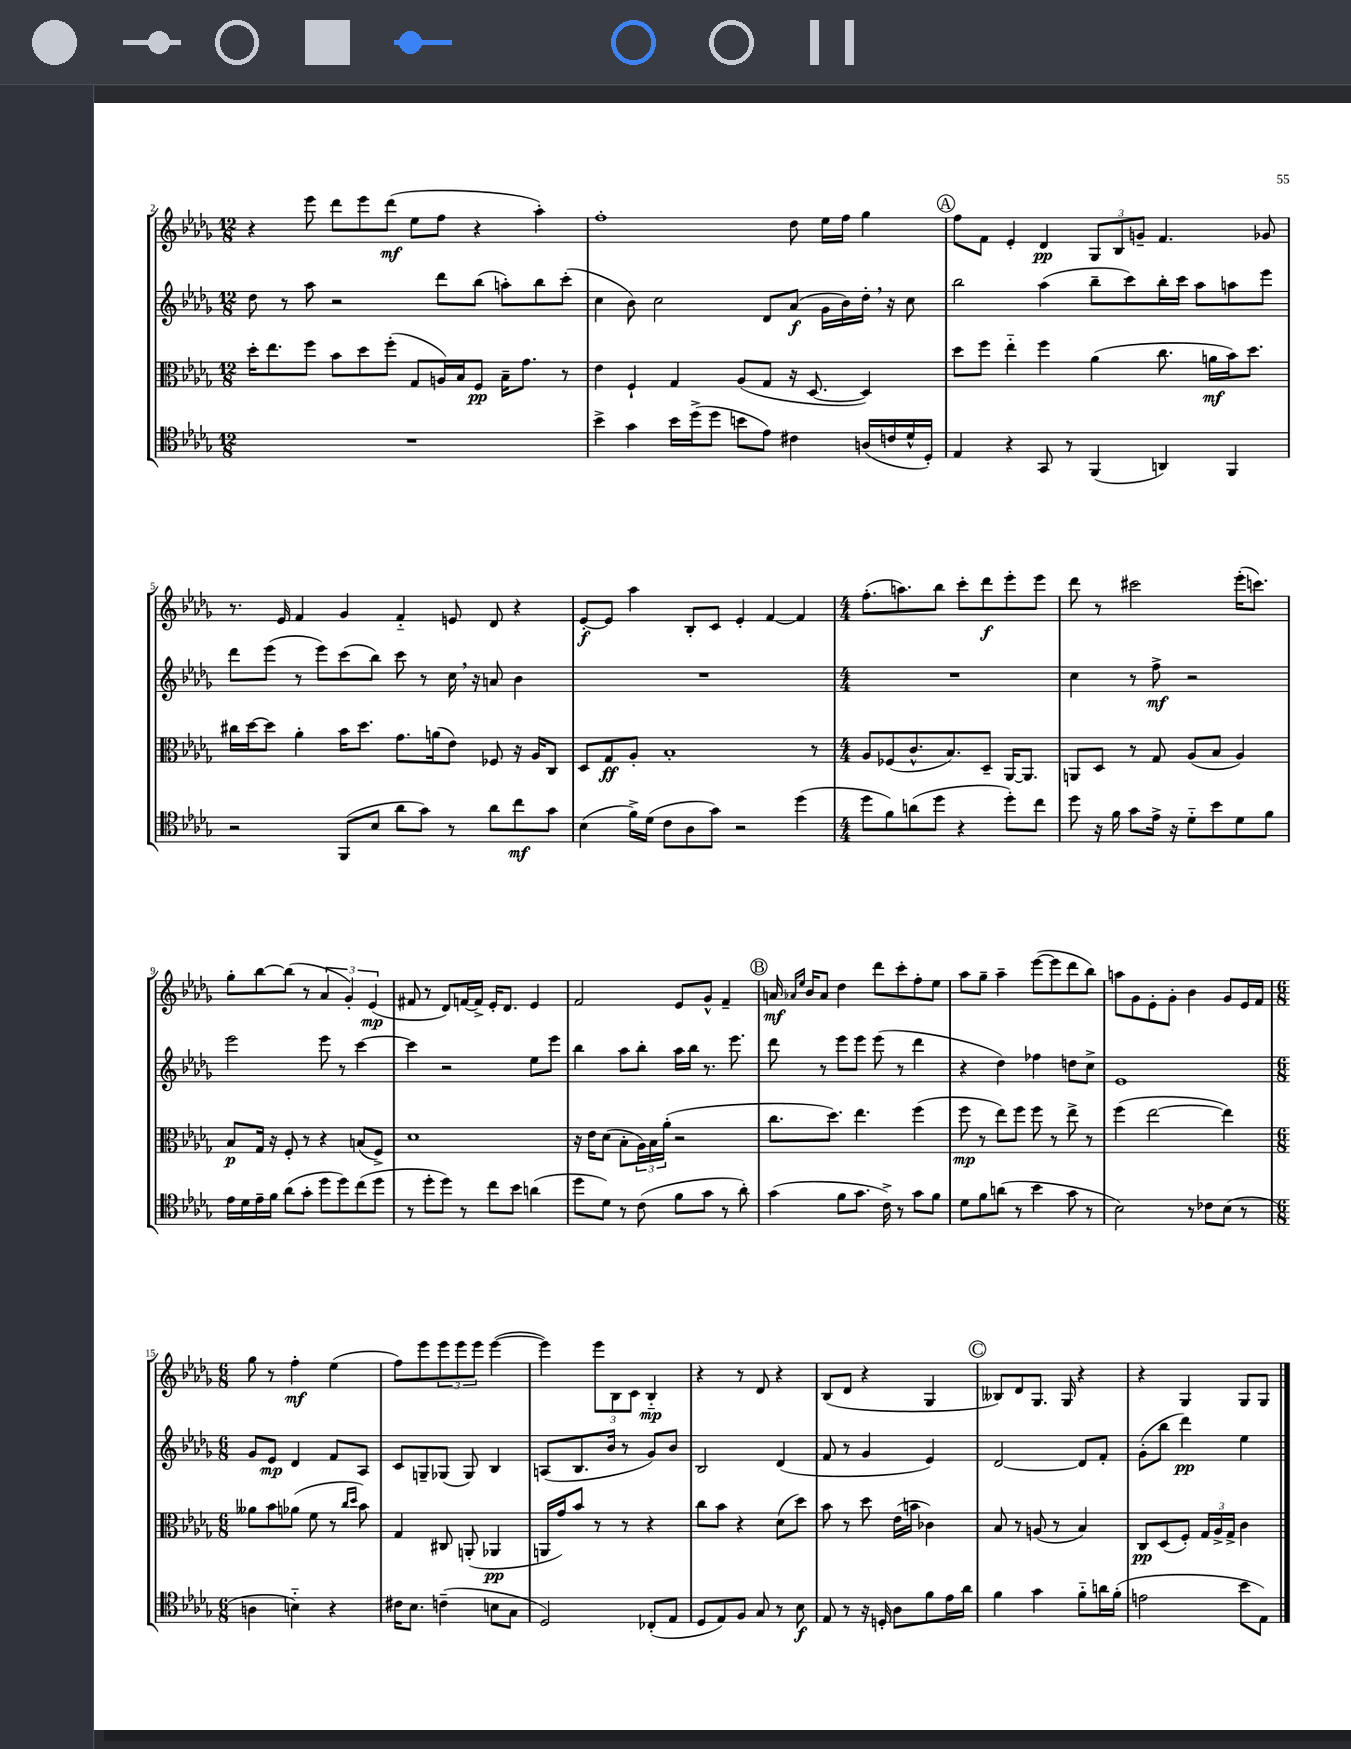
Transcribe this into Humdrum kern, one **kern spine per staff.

**kern	**dynam	**kern	**dynam	**kern	**dynam	**kern	**dynam
*part4	*part4	*part3	*part3	*part2	*part2	*part1	*part1
*staff4	*staff4	*staff3	*staff3	*staff2	*staff2	*staff1	*staff1
*clefC4	*	*clefC3	*	*clefG2	*	*clefG2	*
*k[b-e-a-d-g-]	*	*k[b-e-a-d-g-]	*	*k[b-e-a-d-g-]	*	*k[b-e-a-d-g-]	*
*M12/8	*	*M12/8	*	*M12/8	*	*M12/8	*
=2	=2	=2	=2	=2	=2	=2	=2
1.r	.	16dd-'\KL	.	8dd-\	.	4r	.
.	.	8.ee-\	.	.	.	.	.
.	.	.	.	8r	.	.	.
.	.	8ff\J	.	8aa-\	.	8eee-\	.
.	.	8b-\L	.	2r	.	8ddd-\L	.
.	.	8dd-\	.	.	.	8eee-\	.
.	.	(8ff'\J	.	.	.	(8ddd-\J	mf
.	.	8G-/L	.	.	.	8ee-\L	.
.	.	16An/L)	.	8ddd-\L	.	8ff\J	.
.	.	16B-/J	.	.	.	.	.
.	.	8F/J	pp	(8bb-\J	.	4r	.
.	.	16B-~\KL	.	8aan'\L)	.	.	.
.	.	8.g-\J	.	.	.	.	.
.	.	.	.	8bb-\	.	4aa-'\)	.
.	.	8r	.	(8ccc'\J	.	.	.
=3	=3	=3	=3	=3	=3	=3	=3
4b-^\	.	4e-\	.	4cc\	.	1ff'	.
4g-\	.	4F`/	.	8b-\)	.	.	.
.	.	.	.	2cc\	.	.	.
16b-\LL	.	4G-/	.	.	.	.	.
(16dd-^\J	.	.	.	.	.	.	.
8dd-\J	.	.	.	.	.	.	.
8bn\L	.	(8A-/L	.	.	.	.	.
8e-\J)	.	8G-/J	.	8d-/L	.	.	.
4c#X\	.	16r	.	(8a-/J	f	8dd-\	.
.	.	[8.D-/	.	.	.	.	.
.	.	.	.	16g-\LL	.	16ee-\LL	.
.	.	.	.	16b-\)	.	16ff\JJ	.
(16An/LL	.	4D-/])	.	16dd-',\JJ	.	4gg-\	.
16cn/	.	.	.	16r	.	.	.
16d-^^/	.	.	.	8cc\	.	.	.
16D-'/JJ)	.	.	.	.	.	.	.
!!LO:REH:place=s1:t=A
=4	=4	=4	=4	=4	=4	=4	=4
4E-/	.	8dd-\L	.	2bb-\	.	8ff\L	.
.	.	8ff\J	.	.	.	8f\J	.
4r	.	4ee-\	.	.	.	4e-'/	.
8GG-/	.	4ff\	.	(4aa-\	.	4d-/	pp
8r	.	.	.	.	.	.	.
(4FF/	.	(4a-\	.	8bb-~\L	.	12G-/L	.
.	.	.	.	.	.	12B-/	.
.	.	.	.	8ccc\)	.	.	.
.	.	.	.	.	.	12gn~/J	.
4AAn/)	.	8.cc\	.	16bb-'\L	.	4.f/	.
.	.	.	.	16ccc\JJ	.	.	.
.	.	.	.	8aa-\L	.	.	.
.	.	16an\LL	mf	.	.	.	.
4FF/	.	16b-\J)	.	8aan\	.	.	.
.	.	8.dd-\J	.	.	.	.	.
.	.	.	.	8eee-\J	.	8g-X/	.
!!LO:LB:g=z
=5	=5	=5	=5	=5	=5	=5	=5
2r	.	16cc#X\LL	.	8ddd-\L	.	8.r	.
.	.	[16dd-\J	.	.	.	.	.
.	.	8dd-\J]	.	(8eee-\J	.	.	.
.	.	.	.	.	.	16e-/	.
.	.	4a-'\	.	8r	.	4f/	.
.	.	.	.	8eee-\L)	.	.	.
(8FF/L	.	16b-\KL	.	(8ccc\	.	4g-/	.
.	.	8.dd-\J	.	.	.	.	.
8B-/J	.	.	.	8bb-\J)	.	.	.
8a-\L	.	8.g-\L	.	8ccc\	.	4f/	.
8g-\J)	.	.	.	8r	.	.	.
.	.	(16an\k	.	.	.	.	.
8r	.	8e-\J)	.	16cc,\	.	8en/	.
.	.	.	.	16r	.	.	.
8a-\L	.	8F-X/	.	8an/	.	8d-/	.
8cc\	mf	16r	.	4b-\	.	4r	.
.	.	16A-/KL	.	.	.	.	.
8g-\J	.	8C/J	.	.	.	.	.
=6	=6	=6	=6	=6	=6	=6	=6
(4B-\	.	8D-/L	.	1.r	.	[8e-'/L	f
.	.	8G-/	ff	.	.	8e-/J]	.
16f^\LL)	.	8A-'/J	.	.	.	4aa-\	.
(16d-\JJ	.	.	.	.	.	.	.
8c\L	.	1B-'	.	.	.	.	.
8A-\	.	.	.	.	.	8B-'/L	.
8g-\J)	.	.	.	.	.	8c/J	.
2r	.	.	.	.	.	4e-'/	.
.	.	.	.	.	.	[4f/	.
(4dd-\	.	.	.	.	.	4f/]	.
.	.	8r	.	.	.	.	.
=7	=7	=7	=7	=7	=7	=7	=7
*M4/4	*	*M4/4	*	*M4/4	*	*M4/4	*
8dd-\L	.	8A-/L	.	1r	.	(8.ff'\L	.
8f\)	.	(8F-X/	.	.	.	.	.
.	.	.	.	.	.	8.aan\)	.
(8an\	.	8.c^^/	.	.	.	.	.
8dd-\J	.	.	.	.	.	8bb-\J	.
.	.	8.B-/)	.	.	.	.	.
4r	.	.	.	.	.	8ccc'\L	.
.	.	8D-~/J	.	.	.	8ddd-\	f
8dd-'\L)	.	[16AA-/KL	.	.	.	8eee-'\	.
.	.	8.AA-/J]	.	.	.	.	.
8cc\J	.	.	.	.	.	8eee-\J	.
=8	=8	=8	=8	=8	=8	=8	=8
8dd-\	.	8AAn/L	.	4cc\	.	8ddd-\	.
16r	.	8D-/J	.	.	.	8r	.
16f\	.	.	.	.	.	.	.
8g-\L	.	8r	.	8r	.	2ccc#X\	.
16e-^\Jk	.	8G-/	.	8ff^\	mf	.	.
16r	.	.	.	.	.	.	.
8d-\L	.	(8A-/L	.	2r	.	.	.
8b-\	.	8B-/J	.	.	.	.	.
8d-\	.	4A-/)	.	.	.	(16eee-'\KL	.
.	.	.	.	.	.	8.cccn\J)	.
8f\J	.	.	.	.	.	.	.
!!LO:LB:g=z
=9	=9	=9	=9	=9	=9	=9	=9
16e-\LL	.	8B-/L	p	2eee-\	.	8gg-'\L	.
16d-\	.	.	.	.	.	.	.
16e-~\	.	16G-/Jk	.	.	.	[8bb-\	.
16f\JJ	.	16r	.	.	.	.	.
(8a-\L	.	8F'/	.	.	.	(8bb-\J]	.
8g-'\J	.	8r	.	.	.	8r	.
8dd-\L	.	4r	.	8eee-\	.	6a-/	.
8dd-\)	.	.	.	8r	.	.	.
.	.	.	.	.	.	6g-'/)	.
(8cc\	.	(8Bn/L	.	[4ccc\	.	.	.
.	.	.	.	.	.	(6e-/	mp
8dd-\J	.	8F^/J)	.	.	.	.	.
=10	=10	=10	=10	=10	=10	=10	=10
8r	.	1d-	.	4ccc\]	.	8f#X/	.
8dd-'\L	.	.	.	.	.	8r	.
8dd-\J)	.	.	.	2r	.	8d-/L)	.
8r	.	.	.	.	.	[16fn/L	.
.	.	.	.	.	.	16f^/JJ]	.
8cc\L	.	.	.	.	.	16e-'/KL	.
.	.	.	.	.	.	8.d-/J	.
8b-\J	.	.	.	.	.	.	.
(4an\	.	.	.	8ee-\L	.	4e-/	.
.	.	.	.	8eee-\J	.	.	.
=11	=11	=11	=11	=11	=11	=11	=11
8dd-\L	.	16r	.	4bb-\	.	2f/	.
.	.	16e-\KL	.	.	.	.	.
8d-\J)	.	(8d-\J	.	.	.	.	.
8r	.	8B-'\L	.	8aa-\L	.	.	.
(8c\	.	24A-\L)	.	8bb-'\J	.	.	.
.	.	24B-\	.	.	.	.	.
.	.	(24a-'\JJ	.	.	.	.	.
8f\L	.	2r	.	16aa-\LL	.	8e-/L	.
.	.	.	.	16bb-\JJ	.	.	.
8g-\J	.	.	.	8.r	.	8g-^^/J	.
8r	.	.	.	.	.	4f~/	.
.	.	.	.	8.eee-\	.	.	.
8a-'\)	.	.	.	.	.	.	.
!!LO:REH:place=s1:t=B
=12	=12	=12	=12	=12	=12	=12	=12
(4g-\	.	8.cc\L	.	8ddd-\	.	16an/	mf
.	.	.	.	.	.	16qqa-X/LL	.
.	.	.	.	.	.	16qqee-/JJ	.
.	.	.	.	.	.	16b-/KL	.
.	.	.	.	8r	.	8a-/J	.
.	.	8.dd-\J)	.	.	.	.	.
8f\L	.	.	.	8eee-\L	.	4dd-\	.
8.g-\J	.	4.ee-\	.	8eee-\J	.	.	.
.	.	.	.	(8eee-\	.	8ddd-\L	.
16c^\)	.	.	.	.	.	.	.
8r	.	.	.	8r	.	8ccc'\	.
8g-\L	.	(4ff\	.	4ddd-\	.	8ff'\	.
8f\J	.	.	.	.	.	8ee-\J	.
=13	=13	=13	=13	=13	=13	=13	=13
8d-\L	.	8ff\	mp	4r	.	8aa-\L	.
8f\	.	8r	.	.	.	8gg-~\J	.
(8an\J	.	8ee-\L)	.	4dd-\)	.	4aa-~\	.
8r	.	8ff\J	.	.	.	.	.
4b-\	.	8ff\	.	4ff-X\	.	([8eee-\L	.
.	.	8r	.	.	.	8eee-\]	.
8g-\	.	8ee-^\	.	8ddn\L	.	8ddd-\	.
8r	.	8r	.	8cc^\J	.	8bb-\J)	.
=14	=14	=14	=14	=14	=14	=14	=14
2B-\)	.	(4ff\	.	1e-	.	8aan\L	.
.	.	.	.	.	.	8g-\	.
.	.	[2ee-\	.	.	.	8e-'\	.
.	.	.	.	.	.	8g-'\J	.
8r	.	.	.	.	.	4b-\	.
8c-X\L	.	.	.	.	.	.	.
(8B-\J	.	4ee-\])	.	.	.	8g-/L	.
8r	.	.	.	.	.	16e-/L	.
.	.	.	.	.	.	16f/JJ	.
!!LO:LB:g=z
=15	=15	=15	=15	=15	=15	=15	=15
*M6/8	*	*M6/8	*	*M6/8	*	*M6/8	*
4An\	.	8a--X\L	.	8g-/L	.	8gg-\	.
.	.	8b-\	.	8e-/J	mp	8r	.
4Bn\)	.	(8a-X\J	.	4d-/	.	4ff'\	mf
.	.	8f\	.	.	.	.	.
4r	.	8r	.	8f/L	.	(4ee-\	.
.	.	16qqcc/LL	.	.	.	.	.
.	.	16qqdd-/JJ	.	.	.	.	.
.	.	8b-\)	.	8A-/J	.	.	.
=16	=16	=16	=16	=16	=16	=16	=16
16c#X\KL	.	4G-/	.	8c/L	.	8ff\L)	.
8.B-\J	.	.	.	.	.	.	.
.	.	.	.	8Gn~/	.	8eee-\	.
(4cn~\	.	8C#X/	.	(8G-X/J	.	12eee-\	.
.	.	.	.	.	.	12eee-\	.
.	.	(8AAn'/	.	8G-/)	.	.	.
.	.	.	.	.	.	12eee-\J	.
8Bn\L	.	4AA-X/	pp	4B-/	.	([4eee-\	.
8G-\J	.	.	.	.	.	.	.
=17	=17	=17	=17	=17	=17	=17	=17
2D-/)	.	16AAn/LL	.	(8An/L	.	4eee-\])	.
.	.	16g-/J)	.	.	.	.	.
.	.	8b-/J	.	8.B-/	.	.	.
.	.	8r	.	.	.	12eee-\L	.
.	.	.	.	16b-/Jk	.	.	.
.	.	.	.	.	.	12B-\	.
.	.	8r	.	8r	.	.	.
.	.	.	.	.	.	12c\J	.
(8C-X'/L	.	4r	.	8g-/L)	.	4B-/	mp
8E-/J	.	.	.	8b-/J	.	.	.
=18	=18	=18	=18	=18	=18	=18	=18
8D-/L	.	8cc\L	.	2B-/	.	4r	.
8E-/)	.	8b-\J	.	.	.	.	.
8F/J	.	4r	.	.	.	8r	.
8G-/	.	.	.	.	.	8d-/	.
8r	.	(8d-\L	.	(4d-/	.	4r	.
8B-\	f	8dd-\J)	.	.	.	.	.
=19	=19	=19	=19	=19	=19	=19	=19
8E-/	.	8b-\	.	8f/	.	(8B-/L	.
8r	.	8r	.	8r	.	8d-/J	.
16r	.	8dd-\	.	4g-/	.	4r	.
16Dn'/	.	.	.	.	.	.	.
8A-\L	.	(16e-\LL	.	.	.	.	.
.	.	16bn\JJ	.	.	.	.	.
8f\	.	4c-X\)	.	4e-/)	.	4G-/	.
16e-\L	.	.	.	.	.	.	.
16a-\JJ	.	.	.	.	.	.	.
!!LO:REH:place=s1:t=C
=20	=20	=20	=20	=20	=20	=20	=20
4f\	.	8B-/	.	[2d-/	.	8B--X/L)	.
.	.	8r	.	.	.	8d-/	.
4g-\	.	(8An/	.	.	.	8.G-/J	.
.	.	8r	.	.	.	.	.
.	.	.	.	.	.	16G-/	.
8f\L	.	4B-/)	.	8d-/L]	.	4r	.
16an\L	.	.	.	8f'/J	.	.	.
(16f'\JJ	.	.	.	.	.	.	.
=21	=21	=21	=21	=21	=21	=21	=21
2en\	.	8C/L	pp	(8g-'\L	.	4r	.
.	.	(8D-/	.	8bb-\J	.	.	.
.	.	8F'/J)	.	4ddd-\)	pp	4G-/	.
.	.	24G-/LL	.	.	.	.	.
.	.	24A-^/	.	.	.	.	.
.	.	24G-^/JJ	.	.	.	.	.
8b-\L	.	4c\	.	4ee-\	.	8G-/L	.
8E-\J)	.	.	.	.	.	8G-/J	.
==	==	==	==	==	==	==	==
*-	*-	*-	*-	*-	*-	*-	*-
